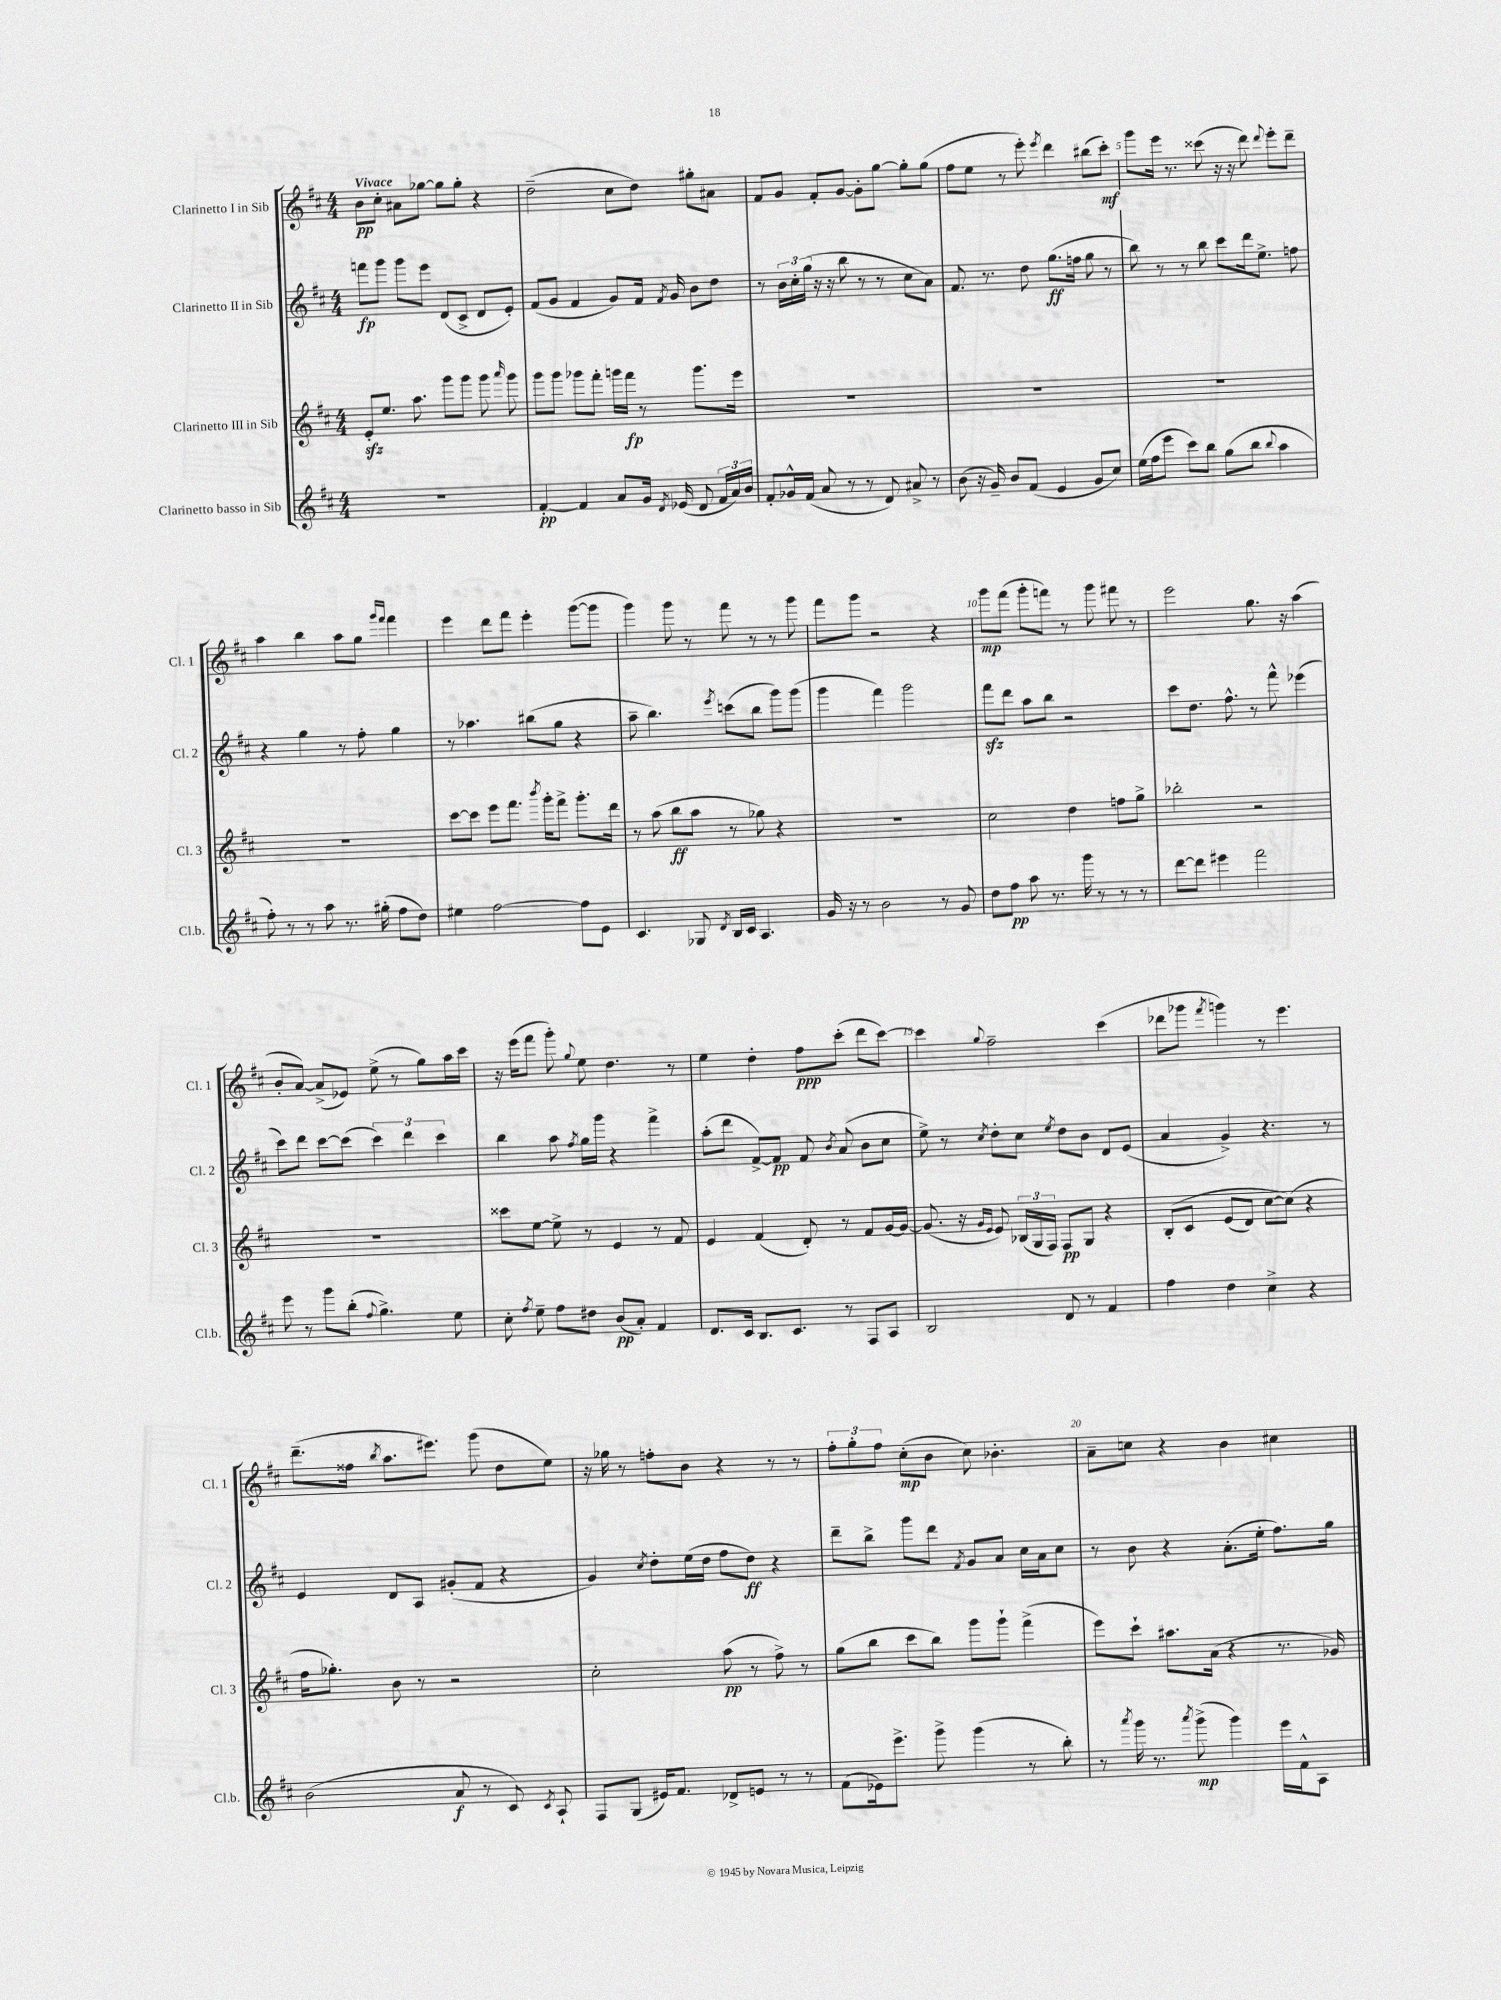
<<
\new StaffGroup <<
\new Staff = "s0" \with { instrumentName = "Clarinetto I in Sib" shortInstrumentName = "Cl. 1" } {
    \clef treble \key d \major \numericTimeSignature \time 4/4 \tempo "Vivace"
    \autoBeamOff b'8[\pp cis''8]-. ais'8[ ges''8]~ ges''8[ ges''8]-. r4 |
    d''2--( cis''8[ d''8]) gis''8[-. ais'8] |
    fis'8[ g'8] fis'8[-. g'8]~ g'8[-. g''8]~ g''8[-. g''8]( |
    fis''8[ e''8] r8 e'''8-.) \acciaccatura { e'''8 } d'''4 bis''8[( cis'''8]-.\mf) |
    g'''8[ e'''16] r8. cisis'''8( r16 r16 d'''8) \appoggiatura { d'''8 } e'''8[-. d'''8]-- |
    a''4 b''4 a''8[ g''8] \grace { g'''16[ fis'''16] } fis'''4 |
    e'''4 d'''8[ fis'''8] e'''4-. g'''8[~( g'''8] |
    g'''4) g'''8 r8 fis'''8 r8 r8 g'''8 |
    fis'''8[ g'''8] r2 r4 |
    g'''8[\mp fis'''8]( g'''8[-. f'''8]) r8 g'''8 fis'''8 r8 |
    e'''2 g''8. r16 a''4( |
    b'8[-. a'8]~) a'8[->( ees'8]) e''8->( r8 g''8[) a''16 cis'''16] |
    r16 e'''16[( fis'''8] g'''8-.) \appoggiatura { g''8 } e''8 d''4. r8 |
    e''4 d''4-. fis''8[\ppp cis'''8]-.( d'''8[ cis'''8]~) |
    cis'''4 \appoggiatura { g''8 } fis''2-- cis'''4( |
    des'''8[ ges'''8] \acciaccatura { fis'''8 } g'''4) r8 e'''4. |
    d'''8.[--( fisis''16] \acciaccatura { b''8 } a''8.[ eis'''8.]) g'''8( d''8[ e''8]) |
    r16 ges''16 r8 f''8[-. b'8] r4 r8 r8 |
    \tuplet 3/2 { fis''8[-. g''8-. fis''8] } cis''8[-.\mp( b'8] cis''8) bes'4.-. |
    a'8[-- c''8] r4 b'4 cis''4 \bar "|." |
}
\new Staff = "s1" \with { instrumentName = "Clarinetto II in Sib" shortInstrumentName = "Cl. 2" } {
    \clef treble \key d \major \numericTimeSignature \time 4/4
    \autoBeamOff f'''8[\fp g'''8] g'''8[ e'''8] d'8[( cis'8]-> d'8[ e'8]-.) |
    fis'8[( g'8] fis'4 g'8[) fis'16] \acciaccatura { fis'8 } g'16 b'8[ d''8] |
    r8 \tuplet 3/2 { b'16[ cis''16-. g''16]( } r16 r16 b''8 r8 r8 cis''8[ a'8]) |
    fis'8. r8. d''8 g''8.[\ff( f''16] g''8 r8 |
    b''8) r8 r8 b''8 cis'''8[ d'''16 e''8.]-> f''8 |
    r4 g''4 r8 fis''8-. g''4 |
    r8 aes''4. bis''8[( g''8] r4 |
    a''8-- b''4.) \acciaccatura { e'''8 } c'''8[( b''8] g'''8[) g'''8]( |
    g'''4 fis'''4) g'''2 |
    fis'''8[\sfz d'''8] a''8[ b''8] r2 |
    cis'''8[ d''8.] fis''8.-^ r8 fis'''8-^ ees'''4( |
    cis'''8[) d'''8] cis'''8[~ cis'''8]( \tuplet 3/2 { cis'''4) d'''4 cis'''4 } |
    b''4 a''8 \acciaccatura { fis''8 } g''16[ g'''16] r4 fis'''4-> |
    a''8[-.( d'''8] fis'8[~->) fis'8]\pp fis'8 \acciaccatura { b'8 } a'8( b'8[ cis''8] |
    e''8->) r8 \acciaccatura { cis''8 } d''8[-. cis''8] \acciaccatura { e''8 } d''8[ b'8] d'8[ e'8]( |
    a'4 g'4->) r4. r8 |
    e'4 d'8[ a8] gis'8[-.( fis'8] r4 |
    g'4) \acciaccatura { cis''8 } d''8[-. e''16( d''16] fis''8[ d''8]\ff) r4 |
    d'''8[-- b''8]-> g'''8[ d'''8] \acciaccatura { fis'8 } g'8[ a'8] cis''16[ a'16 cis''8] |
    r8 b'8 r4 a'8.[-.( e''16]-. fis''8.[) g''16] \bar "|." |
}
\new Staff = "s2" \with { instrumentName = "Clarinetto III in Sib" shortInstrumentName = "Cl. 3" } {
    \clef treble \key d \major \numericTimeSignature \time 4/4
    \autoBeamOff e'8[-.\sfz e''8.] a''8. g'''8[ g'''8] g'''8 \grace { a'''16 } g'''8 |
    g'''8[ g'''8] ges'''8[ fis'''8]-. g'''16[ fis'''16]\fp r8 g'''8.[ e'''16] |
    R1 |
    R1 |
    R1 |
    R1 |
    cis'''8[~ cis'''8] e'''8[ fis'''8.] \acciaccatura { b'''8 } g'''16[-. fis'''8]-> g'''8.[-. d'''16] |
    r8 a''8( b''8[\ff a''8] r8 ges''8) r4 |
    R1 |
    cis''2 d''4 f''8[ g''8]-> |
    bes''2-. r2 |
    R1 |
    cisis'''8[ e''8]~ e''8-> r8 e'4 r8 fis'8 |
    e'4 fis'4( d'8-.) r8 fis'8[ g'16~ g'16]~ |
    g'8.( r16 \grace { g'16[ e'16] } e'8) \tuplet 3/2 { bes16[( g16 fis16]) } fis8[\pp g8] r4 |
    b8[-.\( cis'8] e'8[( d'8]) cis''8[~ cis''8](\) r4 |
    fis''16[ ges''8.]-.) b'8 r8 r2 |
    cis''2-. a''8\pp( r8 fis''8->) r8 |
    g''8[( b''8] cis'''8[ b''8]) g'''8[ g'''8]-! fis'''4->( |
    e'''8[) cis'''8]-! ais''8.[ a'16]( r4 r8. ges'16) \bar "|." |
}
\new Staff = "s3" \with { instrumentName = "Clarinetto basso in Sib" shortInstrumentName = "Cl.b." } {
    \clef treble \key d \major \numericTimeSignature \time 4/4
    \autoBeamOff R1 |
    fis'4~-.\pp fis'4 a'8[ g'16] \acciaccatura { d'8 } ees'16( d'8 \tuplet 3/2 { fis'16[ a'16) b'16] } |
    fis'8[-. ges'16-^ fis'16]( a'8 r8 r8 d'8) ais'8-> r8 |
    b'8( r16 g'16--) b'8[ fis'8]( e'4 g'8[ cis''8]) |
    e''16[( fis''16 e'''8] cis'''8[) b''8] g''8[( b''8] \appoggiatura { b''8 } a''4 |
    fis''8-.) r8 r8 a''8 r8. gis''16-.( fis''8[ d''8]) |
    eis''4 fis''2~ fis''8[ e'8] |
    cis'4. ges8 \acciaccatura { d'8 } b16[ cis'16] a4. |
    g'16 r16 r8 b'2 r8 g'8 |
    d''8[ fis''8]\pp a''8 r8. g'''16 r8 r8 r8 |
    d'''8[~ d'''8] eis'''4 fis'''2 |
    e'''8 r8 g'''8[ b''8]-.( \appoggiatura { fis''8 } g''4.->) e''8 |
    cis''8-. \acciaccatura { fis''8 } e''8-- fis''8[ dis''8] b'8[\pp( a'8]-.) fis'4 |
    d'8.[ cis'16] b8.[ cis'8.] r8 fis8[ a8] |
    b2 d'8 r8 fis'4 |
    fis''4 d''4 cis''4-> r4 |
    b'2( a'8\f r8 cis'8) \acciaccatura { cis'8 } a8-! |
    fis8[ g8]( eis'16[) fis'8.] des'8[-> e'8] r8 r8 |
    fis'8[( ees'16) e'''8.]-> g'''8-> g'''4( r8 b''8-.) |
    r8 \acciaccatura { a'''8 } g'''16 r8. \acciaccatura { a'''8 } g'''8->\mp( g'''4) e'''16[ fis'16-^ a8] \bar "|." |
}
>>
>>
\layout { \context { \Score \override BarNumber.break-visibility = ##(#f #t #t) barNumberVisibility = #(every-nth-bar-number-visible 5) } }
